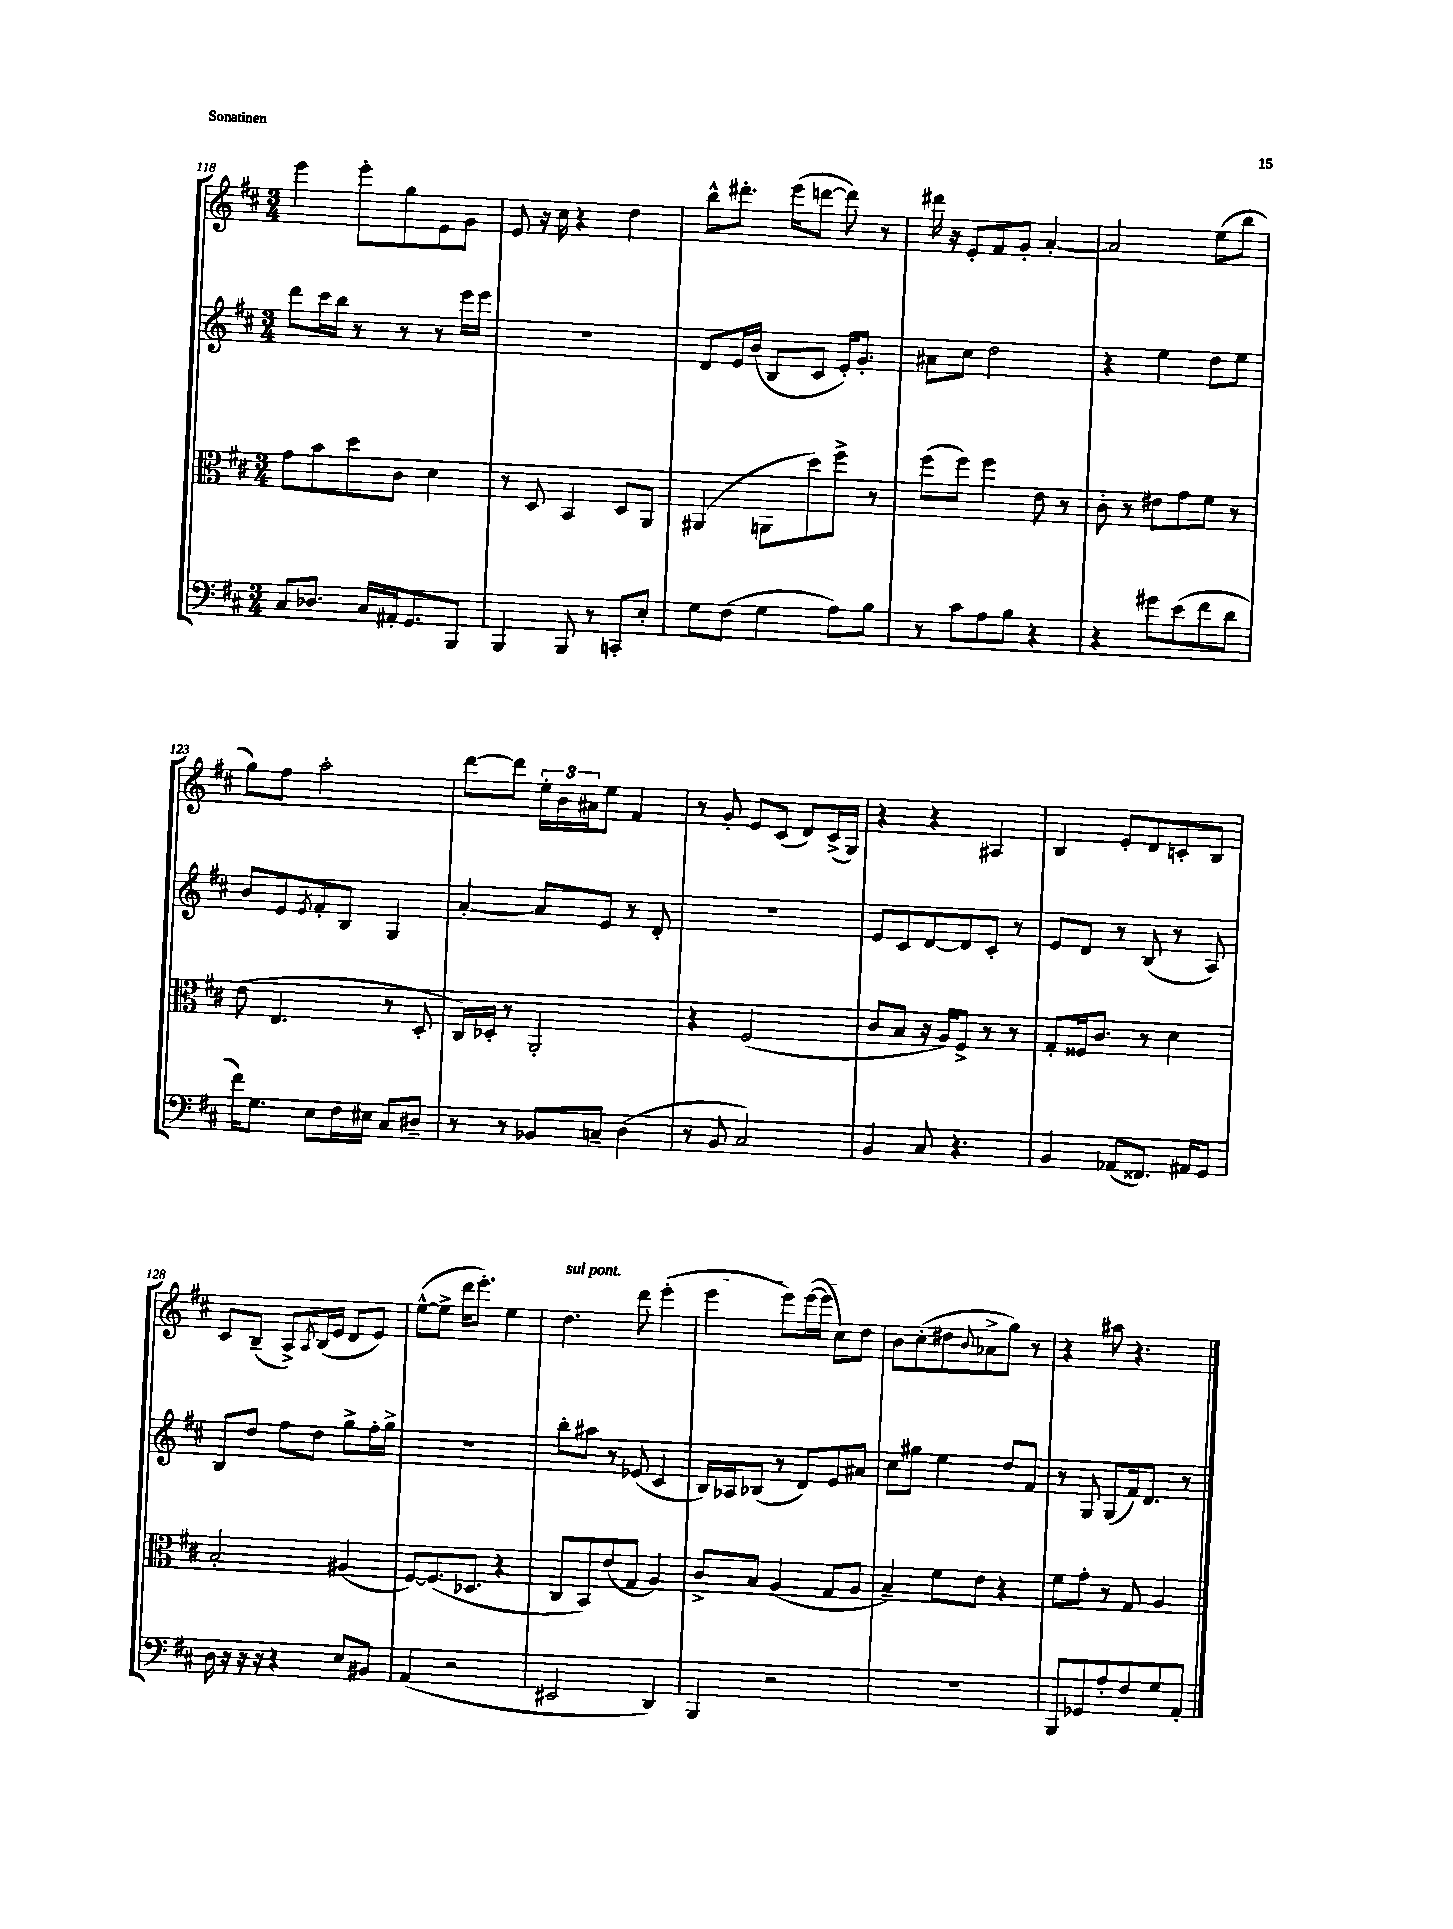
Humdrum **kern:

**kern	**kern	**kern	**kern
*staff4	*staff3	*staff2	*staff1
*clefF4	*clefC3	*clefG2	*clefG2
*k[f#c#]	*k[f#c#]	*k[f#c#]	*k[f#c#]
*M3/4	*M3/4	*M3/4	*M3/4
8C#	8g	8ddd	4eee
8.D-	8b	16ccc#	.
.	.	16bb	.
.	8dd	8r	8eee'
16C#	.	.	.
16AA#'	8c#	8r	8gg
8.GG	.	.	.
.	4d	8r	8e
8BBB	.	16eee	8g
.	.	16eee	.
=	=	=	=
4BBB	8r	2.r	8e
.	8D	.	16r
.	.	.	16cc#
8BBB	4BB	.	4r
8r	.	.	.
8CC'	8D	.	4dd
8E'	8AA	.	.
=	=	=	=
8G	(4AA#	8d	8bb^^
(8F#	.	16e	8.ddd#'
.	.	(16b	.
4G	8AA	8B	.
.	.	.	(16eee
.	8dd)	8c#	[8ddd
8A)	8ff#^	16e')	8ddd])
.	.	8.g'	.
8B	8r	.	8r
=	=	=	=
8r	(8ff#	8a#	16ddd#
.	.	.	16r
8c#	8ff#)	8cc#	8e'
8A	4ff#	2dd	8f#
8B	.	.	8g'
4r	8e	.	[4a'
.	8r	.	.
=	=	=	=
4r	8c#'	4r	2a]
.	8r	.	.
8g#	8e#	4ee	.
(8e	8g	.	.
8f#	8f#	8dd	(8ee
8d	8r	8ee	8bb
=	=	=	=
16f#)	(8e	8b	8gg)
8.G	.	.	.
.	4.E	8e	8ff#
.	.	8qe	.
8E	.	8f#'	2aa'
16F#	.	8B	.
16E#	.	.	.
8C#	8r	4G	.
8D#~	8D'	.	.
=	=	=	=
8r	16C#)	[4a'	[8ddd
.	16D-'	.	.
8r	8r	.	8ddd]
8BB-	2AA'	8a]	24ee'
.	.	.	24b
.	.	.	24a#
8C~	.	8e	8ee
(4D	.	8r	4f#
.	.	8d'	.
=	=	=	=
8r	4r	2.r	8r
8BB	.	.	8g'
2C#)	(2F#	.	8e
.	.	.	(8c#
.	.	.	8d)
.	.	.	(16c#^
.	.	.	16G)
=	=	=	=
4BB	8c#	8e	4r
.	8B	8c#	.
8C#	16r	[8d	4r
.	16A)	.	.
4.r	8F#^	8d]	.
.	8r	8c#'	4A#
.	8r	8r	.
=	=	=	=
4BB	8G'	8e	4B
.	16F##	8d	.
.	8.c#	.	.
(8AA-	.	8r	8e'
8.FF##)	8r	(8B	8d
.	4d	8r	8c'
16AA#	.	.	.
8GG	.	8A)	8B
=	=	=	=
16D	2B'	8B	8c#
16r	.	.	.
16r	.	8dd	(8B~
16r	.	.	.
4r	.	8ff#	8A^)
.	.	.	8qA
.	.	8dd	(16B
.	.	.	16e
8E	(4A#	8gg^	8d
8BB#	.	16ff#'	8e)
.	.	16gg^	.
=	=	=	=
(4AA	[8F#)	2.r	([8ee^^
.	(8.F#]	.	8ee^]
2r	.	.	16ddd
.	8.D-	.	8.eee')
.	4r	.	4ee
=	=	=	=
2EE#	8C#	8bb'	4.dd
.	8BB)	8aa#	.
.	(8e	8r	.
.	8G	(8e-	8ddd
4DD)	4A)	4c#	(4eee'
=	=	=	=
4BBB	8c#^	16B)	4eee
.	.	16A-	.
.	8B	(8B-	.
2r	(4A	8r	8eee)
.	.	8d)	([16eee
.	.	.	16eee]
.	8G	8e	8cc#)
.	8A	8a#	8dd
=	=	=	=
2.r	4B~)	8cc#	8b
.	.	8gg#	(8cc#'
.	8f#	4ee	8dd#
.	.	.	8qqb
.	8e	.	8a-^
.	4r	8dd	8gg)
.	.	8f#	8r
=	=	=	=
8BBB	8f#	8r	4r
8GG-	8g'	8G	.
8A'	8r	(8G	8aa#
8F#	8G	16f#)	4.r
.	.	8.d	.
8G	4A	.	.
8AA'	.	8r	.
==	==	==	==
*-	*-	*-	*-
